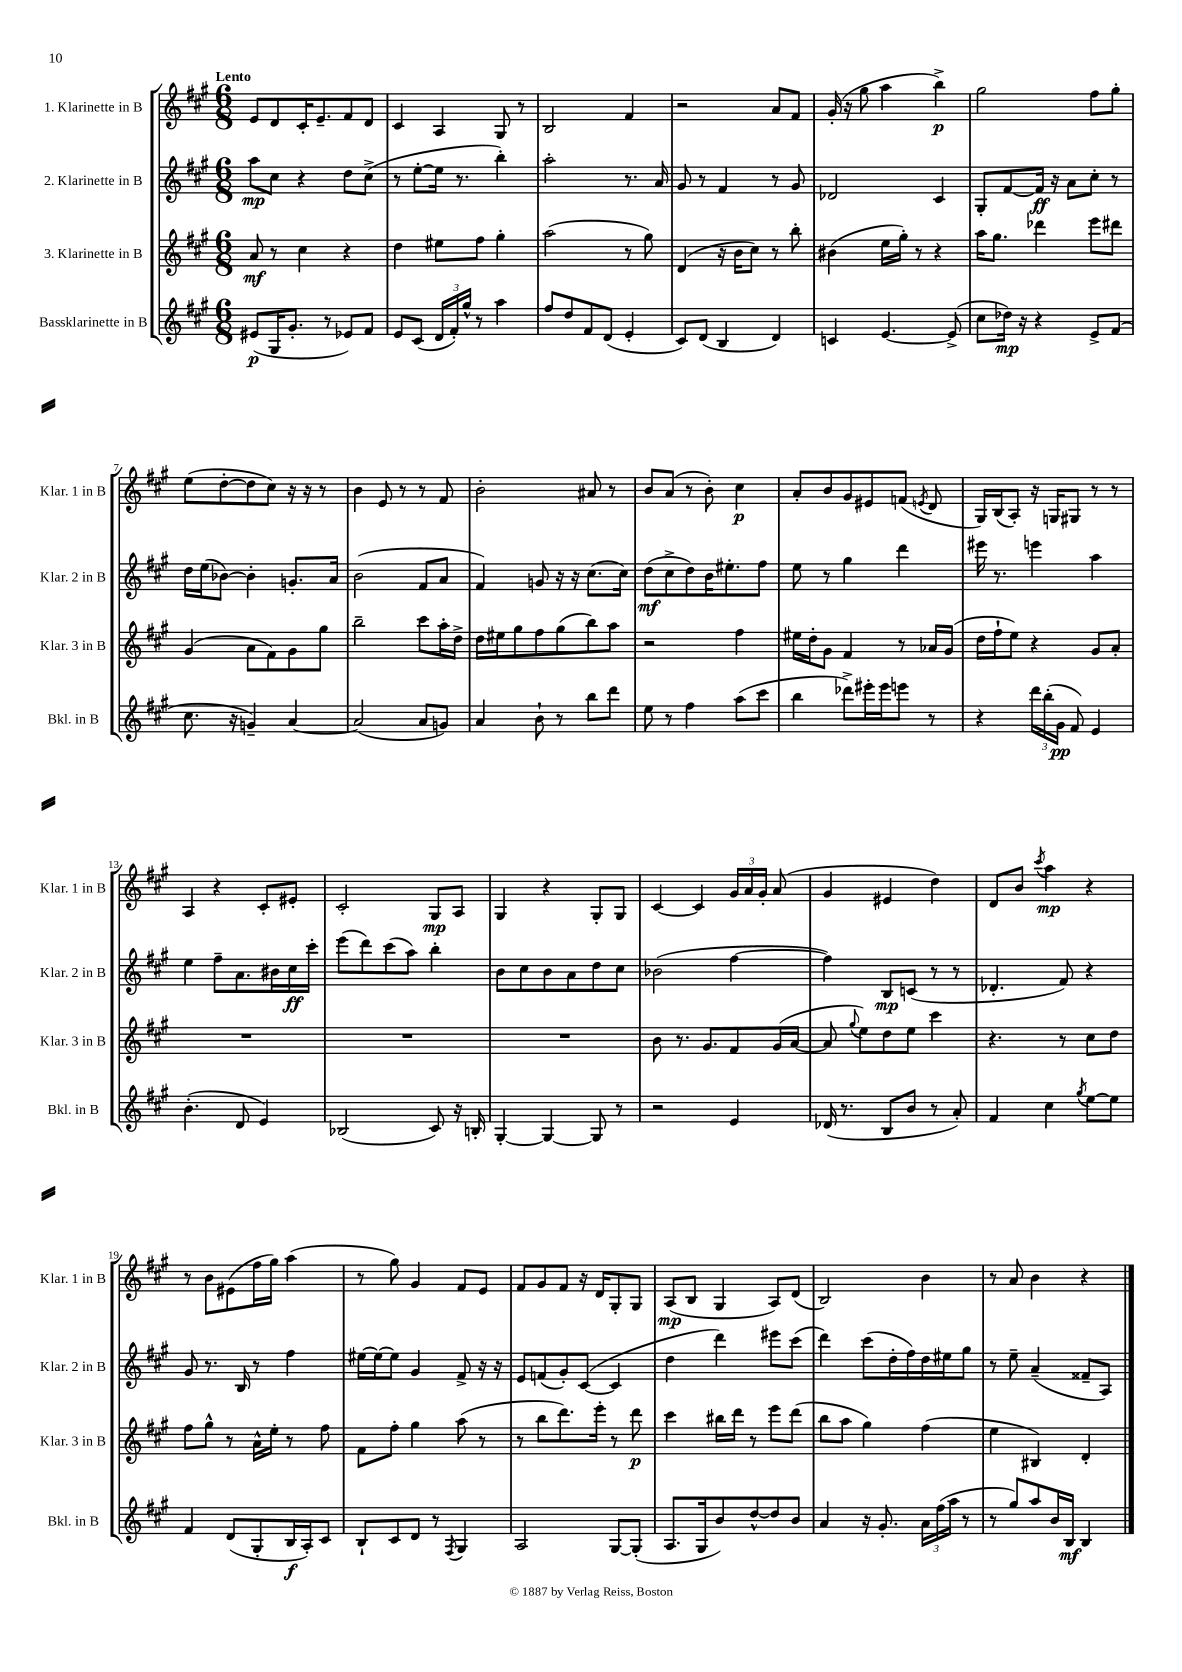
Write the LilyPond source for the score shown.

<<
\new StaffGroup <<
\new Staff = "s0" \with { instrumentName = "1. Klarinette in B" shortInstrumentName = "Klar. 1 in B" } {
    \clef treble \key a \major \numericTimeSignature \time 6/8 \tempo "Lento"
    \autoBeamOff e'8[ d'8 cis'16-. e'8.-- fis'8 d'8] |
    cis'4 a4 gis8 r8 |
    b2 fis'4 |
    r2 a'8[ fis'8] |
    gis'16-.( r16 gis''8 a''4 b''4->\p) |
    gis''2 fis''8[ gis''8]-. |
    e''8[( d''8~-. d''8 cis''8]) r16 r16 r8 |
    b'4 e'8 r8 r8 fis'8 |
    b'2-. ais'8 r8 |
    b'8[ a'8]( r8 b'8-.) cis''4\p |
    a'8[-. b'8 gis'8 eis'8 f'8]( \acciaccatura { e'8 } d'8 |
    gis16[) b16( a8]-.) r16 g16[ gis8] r8 r8 |
    a4 r4 cis'8[-. eis'8]-. |
    cis'2-. gis8[\mp a8] |
    gis4 r4 gis8[-. gis8] |
    cis'4~ cis'4 \tuplet 3/2 { gis'16[ a'16 gis'16]-. } a'8( |
    gis'4 eis'4 d''4) |
    d'8[ b'8] \acciaccatura { cis'''8 } a''4\mp r4 |
    r8 b'8[ eis'8( fis''16 gis''16]) a''4( |
    r8 gis''8) gis'4 fis'8[ e'8] |
    fis'8[ gis'8 fis'8] r16 d'16[ gis8-. gis8] |
    a8[\mp( b8] gis4 a8[) d'8]( |
    b2) b'4 |
    r8 a'8 b'4 r4 \bar "|." |
}
\new Staff = "s1" \with { instrumentName = "2. Klarinette in B" shortInstrumentName = "Klar. 2 in B" } {
    \clef treble \key a \major \numericTimeSignature \time 6/8
    \autoBeamOff a''8[\mp cis''8] r4 d''8[ cis''8]->( |
    r8 e''8[~-. e''16] r8. b''4-.) |
    a''2-. r8. a'16 |
    gis'8 r8 fis'4 r8 gis'8 |
    des'2 cis'4 |
    gis8[-. fis'8~ fis'16]\ff r16 a'8[ cis''8]-. r8 |
    d''16[ e''16( bes'8]~) bes'4-. g'8.[-. a'16] |
    b'2( fis'8[ a'8] |
    fis'4) g'8 r16 r16 cis''8.[( cis''16]) |
    d''8[\mf( cis''8-> d''8) b'16 eis''8.-. fis''8] |
    e''8 r8 gis''4 d'''4 |
    eis'''16 r8. e'''4 a''4 |
    e''4 fis''8[-- a'8. bis'16 cis''16\ff cis'''16]-. |
    e'''8[( d'''8) cis'''8( a''8]) b''4-. |
    b'8[ cis''8 b'8 a'8 d''8 cis''8] |
    bes'2( fis''4~ |
    fis''4) b8[\mp c'8]( r8 r8 |
    des'4.-. fis'8) r4 |
    gis'8 r8. b16 r8 fis''4 |
    eis''16[~ eis''16~ eis''8] gis'4 fis'8-> r16 r16 |
    e'8[ f'8( gis'8-.) cis'8]~( cis'4 |
    d''4 d'''4) eis'''8[ cis'''8]( |
    d'''4) cis'''8[( d''16-. fis''16) d''16 eis''16 gis''8] |
    r8 e''8-- a'4--( fisis'8[-- a8]) \bar "|." |
}
\new Staff = "s2" \with { instrumentName = "3. Klarinette in B" shortInstrumentName = "Klar. 3 in B" } {
    \clef treble \key a \major \numericTimeSignature \time 6/8
    \autoBeamOff a'8\mf r8 cis''4 r4 |
    d''4 eis''8[ fis''8] gis''4-. |
    a''2( r8 gis''8) |
    d'4( r16 b'16[ cis''8]) r8 b''8-. |
    bis'4( e''16[ gis''16]-.) r8 r4 |
    a''16[ gis''8.] des'''4 e'''8[ dis'''8] |
    gis'4( a'8[ fis'8) gis'8 gis''8] |
    b''2-- cis'''8[ a''16-. d''16]-> |
    d''16[ eis''16 gis''8 fis''8 gis''8( b''8) a''8] |
    r2 fis''4 |
    eis''16[ d''16-. gis'8] fis'4 r8 aes'16[ gis'16]( |
    d''16[ fis''16-! e''8]) r4 gis'8[ a'8]-. |
    R2. |
    R2. |
    R2. |
    b'8 r8. gis'8.[ fis'8 gis'16( a'16]~ |
    a'8 \appoggiatura { gis''8 } e''8[) d''8 e''8] cis'''4 |
    r4. r8 cis''8[ d''8] |
    fis''8[ gis''8]-^ r8 a'16[-^ e''16]-. r8 fis''8 |
    fis'8[ fis''8]-. gis''4 a''8( r8 |
    r8 b''8[ d'''8.) e'''16]-. r8 d'''8\p |
    cis'''4 bis''16[ d'''16] r8 e'''8[ d'''8]( |
    b''8[ a''8] gis''4) fis''4( |
    e''4 bis4) d'4-. \bar "|." |
}
\new Staff = "s3" \with { instrumentName = "Bassklarinette in B" shortInstrumentName = "Bkl. in B" } {
    \clef treble \key a \major \numericTimeSignature \time 6/8
    \autoBeamOff eis'8[\p( gis16 gis'8.]-. r8 ees'8[) fis'8] |
    e'8[ cis'8]( \tuplet 3/2 { d'16[ fis'16-.) gis''16]-^ } r8 a''4 |
    fis''8[ d''8 fis'8 d'8]( e'4-. |
    cis'8[) d'8]( b4 d'4) |
    c'4 e'4.~ e'8->( |
    cis''8[ des''16]\mp) r16 r4 e'8[-> fis'8]( |
    cis''8. r16 g'4--) a'4~ |
    a'2( a'8[ g'8]) |
    a'4 b'8-! r8 b''8[ d'''8] |
    e''8 r8 fis''4 a''8[( cis'''8] |
    b''4 des'''8[->) eis'''16-. eis'''16 e'''8] r8 |
    r4 \tuplet 3/2 { d'''16[ b''16-.( gis'16]\pp } fis'8) e'4 |
    b'4.-.( d'8 e'4) |
    bes2( cis'8) r16 b16-. |
    gis4~-. gis4~ gis8 r8 |
    r2 e'4 |
    des'16( r8. b8[ b'8] r8 a'8-.) |
    fis'4 cis''4 \acciaccatura { gis''8 } e''8[~ e''8] |
    fis'4 d'8[( gis8-. b16\f a16-.) cis'8] |
    b8[-! cis'8 d'8] r8 \acciaccatura { fis8 } gis4 |
    a2 gis8[~ gis8]-.( |
    a8.[ gis16 b'8) d''8~-^ d''8 b'8] |
    a'4 r16 gis'8.-. \tuplet 3/2 { a'16[ fis''16( a''16] } r8 |
    r8 gis''8[) a''8 b'16 b16]\mf b4 \bar "|." |
}
>>
>>
